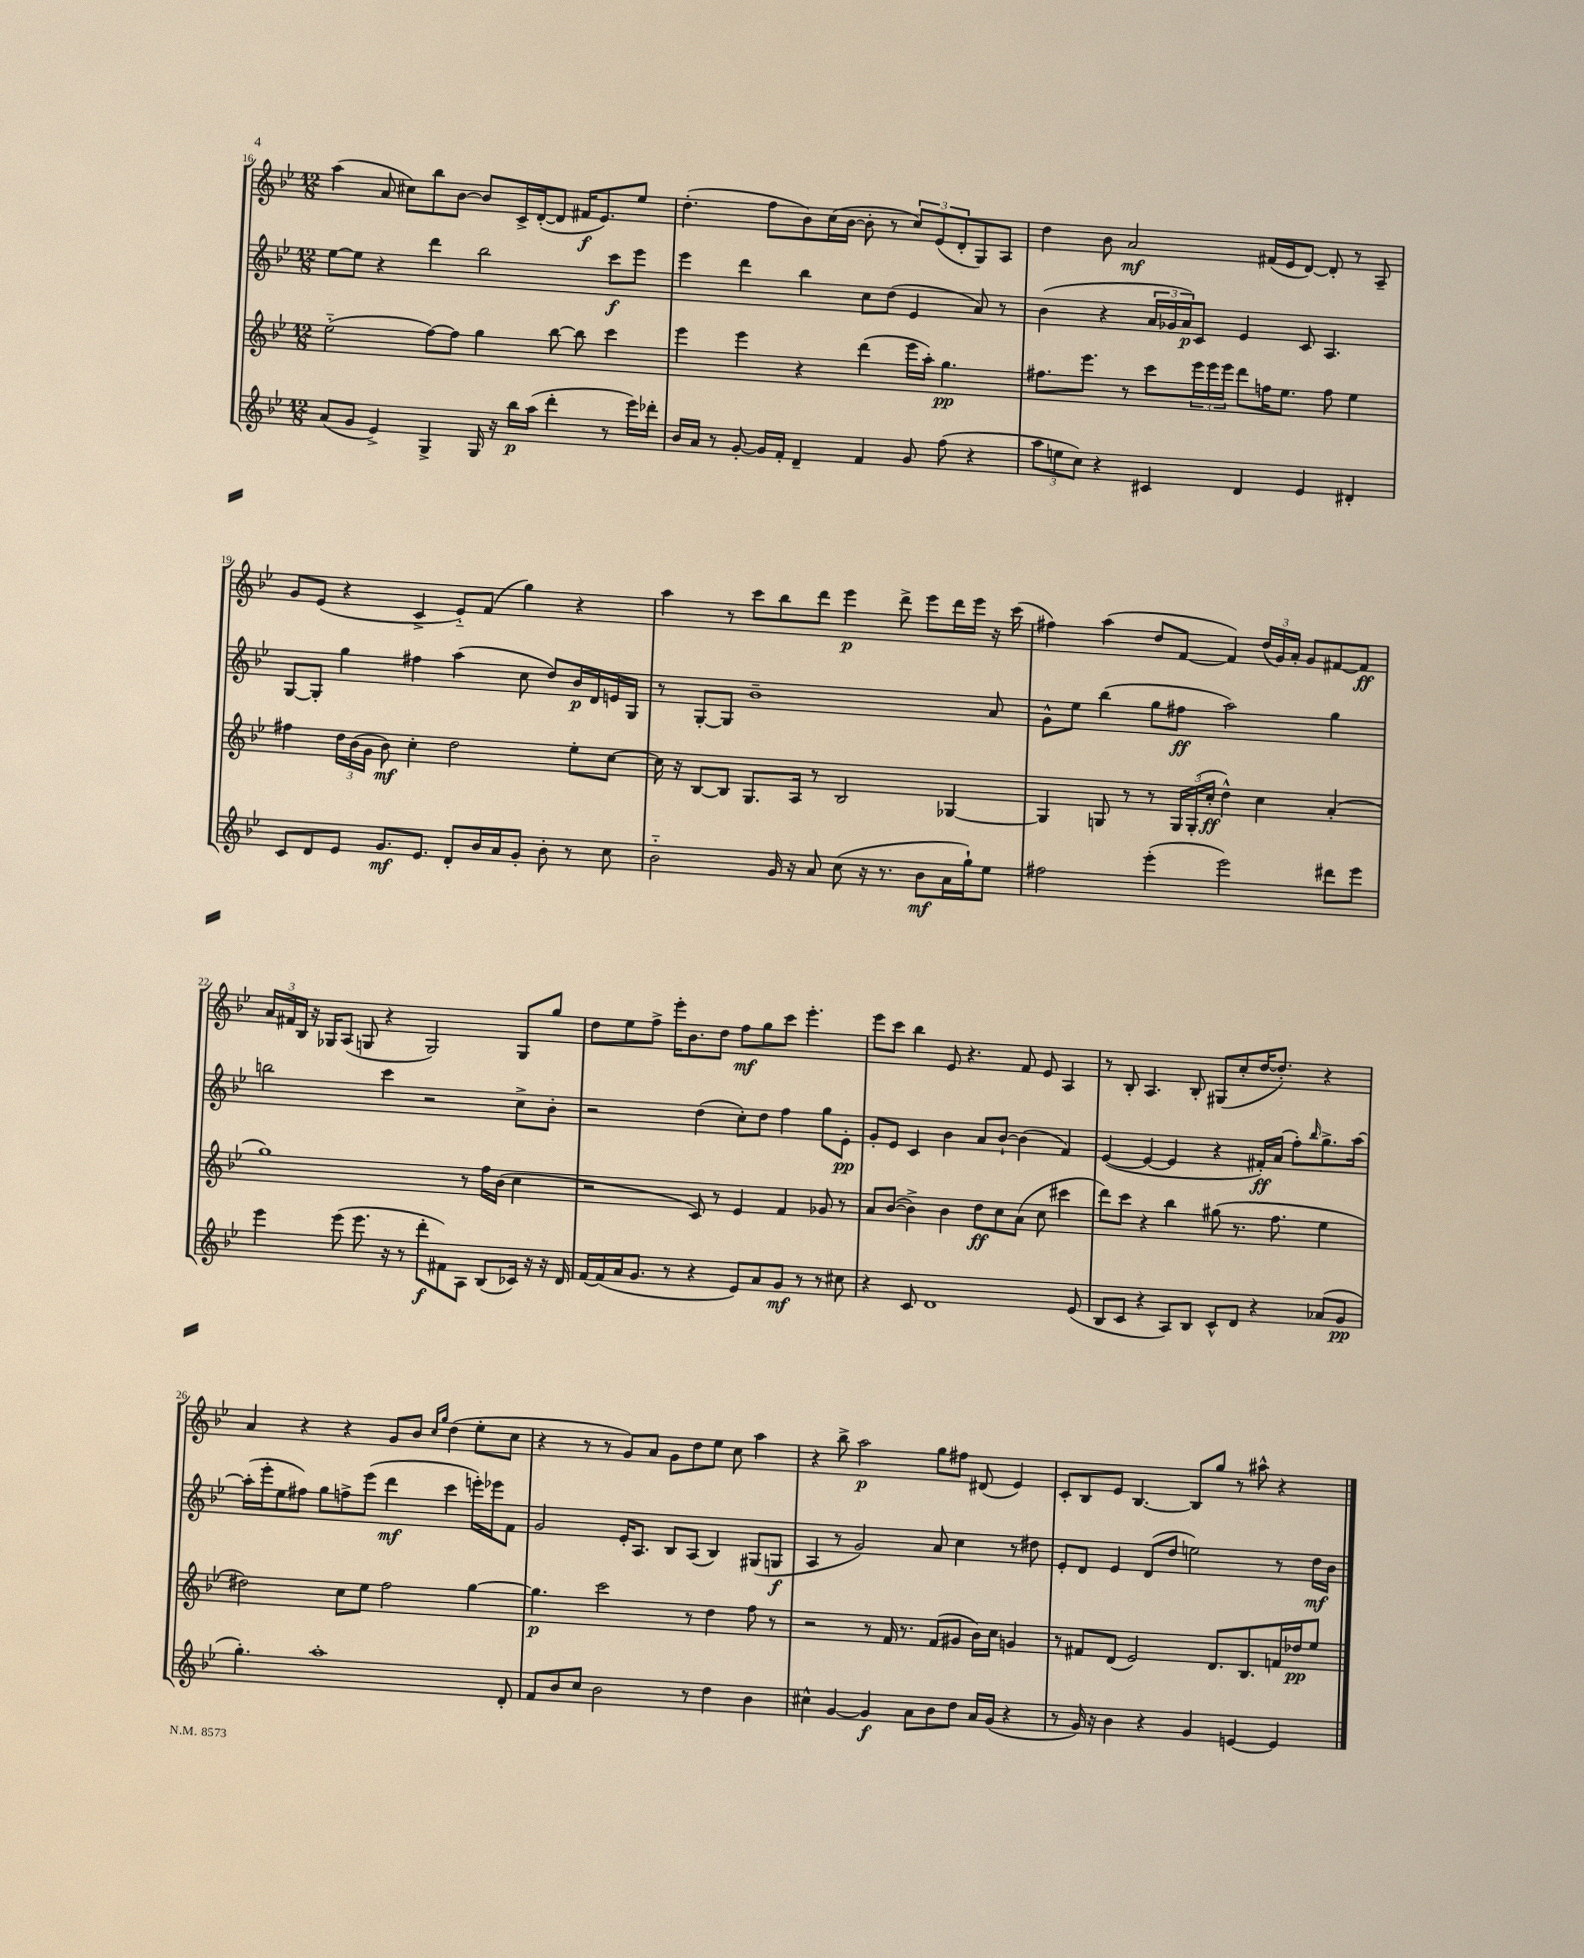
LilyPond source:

<<
\new StaffGroup <<
\new Staff = "s0" {
    \clef treble \key bes \major \numericTimeSignature \time 12/8
    a''4( a'8 cis''8) bes''8 bes'8~ bes'8 c'16-> d'16~-.( d'8 fis'16\f ees'8.) ees''8 |
    d''4.-.( f''8 bes'8) c''16( bes'16~ bes'8-. r8 \tuplet 3/2 { c''8) ees'8( d'8-. } g8) a8 |
    d''4 bes'8 a'2\mf fis'16( ees'16 d'8~) d'8-. r8 a8-- |
    g'8 ees'8( r4 c'4-> ees'8-_) f'8( g''4) r4 |
    a''4 r8 c'''8 bes''8 d'''8 ees'''4\p d'''8-> ees'''8 d'''16 ees'''16 r16 c'''16( |
    fis''4) a''4( d''8 f'8~ f'4) \tuplet 3/2 { d''16( g'16) a'16-. } g'8 fis'8~ fis'8\ff |
    \tuplet 3/2 { a'16 fis'16 bes16 } r16 ges16 a8( g8 r4 g2) g8 g''8 |
    d''8 ees''8 f''8-> ees'''16-. bes'8. d''8 f''8\mf g''8 c'''8 ees'''4.-. |
    ees'''8 c'''8 bes''4 ees'8 r4. f'8 ees'8 a4 |
    r8 bes8-. a4. bes8-. gis8( c''8-. d''16~ d''8.-.) r4 |
    a'4 r4 r4 g'8 bes'8 \grace { c''16 g''16 } d''4( ees''8-. c''8 |
    r4 r8 r8 g'8) a'8 g'8 d''8 ees''8 c''8 a''4 |
    r4 bes''8-> a''2\p g''8 fis''8 dis'8( ees'4) |
    c'8-. bes8 ees'8 bes4.~ bes8 g''8 r8 ais''8-^ r4 \bar "|." |
}
\new Staff = "s1" {
    \clef treble \key bes \major \numericTimeSignature \time 12/8
    ees''8~ ees''8 r4 d'''4 bes''2 c'''8\f ees'''8 |
    ees'''4 d'''4 bes''4 c''8 d''8( ees'4 a'8) r8 |
    bes'4( r4 \tuplet 3/2 { a'16 ges'16 a'16\p) } c'8 ees'4 c'8 a4. |
    g8~ g8-. g''4 fis''4 a''4( c''8 d''8) bes'16\p d'16 e'16 g16 |
    r8 g8~-. g8 bes'1-- a'8 |
    g'8-^ ees''8 bes''4( g''8 fis''8\ff a''2) g''4 |
    b''2 c'''4 r2 c''8-> bes'8-. |
    r2 d''4( c''8-.) d''8 f''4 g''8 ees'8-.\pp |
    g'8-. ees'8 c'4 bes'4 a'8 bes'8~-! bes'4( f'4) |
    ees'4~( ees'4~ ees'4 r4 fis'16-.\ff) a'16( f''8-.) \grace { bes''16 } g''8.-> a''16~ |
    a''16-.( ees'''16-. ees''8 fis''8) g''8 f''8-> ees'''8( d'''4\mf c'''4 e'''16-.) ees'''16 f'8 |
    g'2 ees'16-. a8. bes8 a8( bes4) gis8( g8\f |
    a4 r8 g'2) a'8 c''4 r8 dis''8 |
    ees'8-. d'8 ees'4 d'8( d''8 e''2) r8 d''16\mf bes'16 \bar "|." |
}
\new Staff = "s2" {
    \clef treble \key bes \major \numericTimeSignature \time 12/8
    ees''2-_( f''8~) f''8 g''4 bes''8~ bes''8 c'''4 |
    ees'''4 ees'''4 r4 d'''4( ees'''16 a''16-.) g''4.\pp |
    fis''8. ees'''8. r8 c'''8 \tuplet 3/2 { ees'''16 ees'''16 ees'''16 } d'''8 f''16 ees''8. f''8 ees''4 |
    fis''4 \tuplet 3/2 { d''16 bes'16( g'16 } bes'8\mf) c''4-. d''2 ees''8-. c''8~ |
    c''16 r16 bes8~ bes8 g8. a16 r8 bes2 ges4~ |
    ges4 g8 r8 r8 \tuplet 3/2 { g16 g16-.( c''16-.\ff } d''4-^) c''4 a'4-.( |
    g''1) r8 f''16 bes'16( c''4 |
    r2 c'8) r8 ees'4 f'4 ges'8 r8 |
    a'8 bes'8~( bes'4->) bes'4 d''8\ff c''8 a'8( c''8 cis'''4 |
    d'''8) c'''8 r4 bes''4 gis''8( r8. f''8. ees''4 |
    dis''2) c''8 ees''8 f''2 g''4~ |
    g''4.\p c'''2 r8 d''4 f''8 r8 |
    r2 r8 f'16 r8. f'8( gis'8 bes'16) c''16 g'4 |
    r8 fis'8 d'8( ees'2) d'8. bes8. f'16 des''16\pp ees''8 \bar "|." |
}
\new Staff = "s3" {
    \clef treble \key bes \major \numericTimeSignature \time 12/8
    a'8( g'8 ees'4->) g4-> g16 r16 bes''16\p a''16( d'''4-. r8 ees'''16) des'''16-. |
    bes'16 a'16 r8 g'8~-. g'16 f'16-. d'4-- f'4 g'8 f''8( r4 |
    \tuplet 3/2 { a''8 e''8 c''8) } r4 cis'4 d'4 ees'4 dis'4-. |
    c'8 d'8 ees'8 g'8.\mf ees'8. d'8-. bes'16 a'16 g'8-. bes'8-. r8 c''8 |
    bes'2-_ g'16 r16 a'8 c''8( r16 r8. bes'8\mf a'16 g''16-!) ees''8 |
    fis''2 ees'''4-.( ees'''2) dis'''8 ees'''8 |
    ees'''4 ees'''8( ees'''8. r16 r8 d'''8-.\f fis'8) a8 bes8( ces'16) r16 r16 d'16 |
    f'16~ f'16( a'16 g'8. r8 r4 ees'8) a'8 g'8\mf r8 r8 cis''8 |
    r4 c'8 d'1 ees'8( |
    bes8 c'8 r4 a8) bes8 c'8-^ d'8 r4 aes'8( g'8\pp |
    g''4.-.) a''1-. d'8-. |
    f'8 bes'8 c''8 bes'2 r8 d''4 bes'4 |
    cis''4-^ g'4~ g'4\f a'8 bes'8 d''8 a'16 g'16( r4 |
    r8 g'16) r16 bes'4 r4 g'4 e'4~ e'4 \bar "|." |
}
>>
>>
\layout { \context { \Score currentBarNumber = #16 } }
